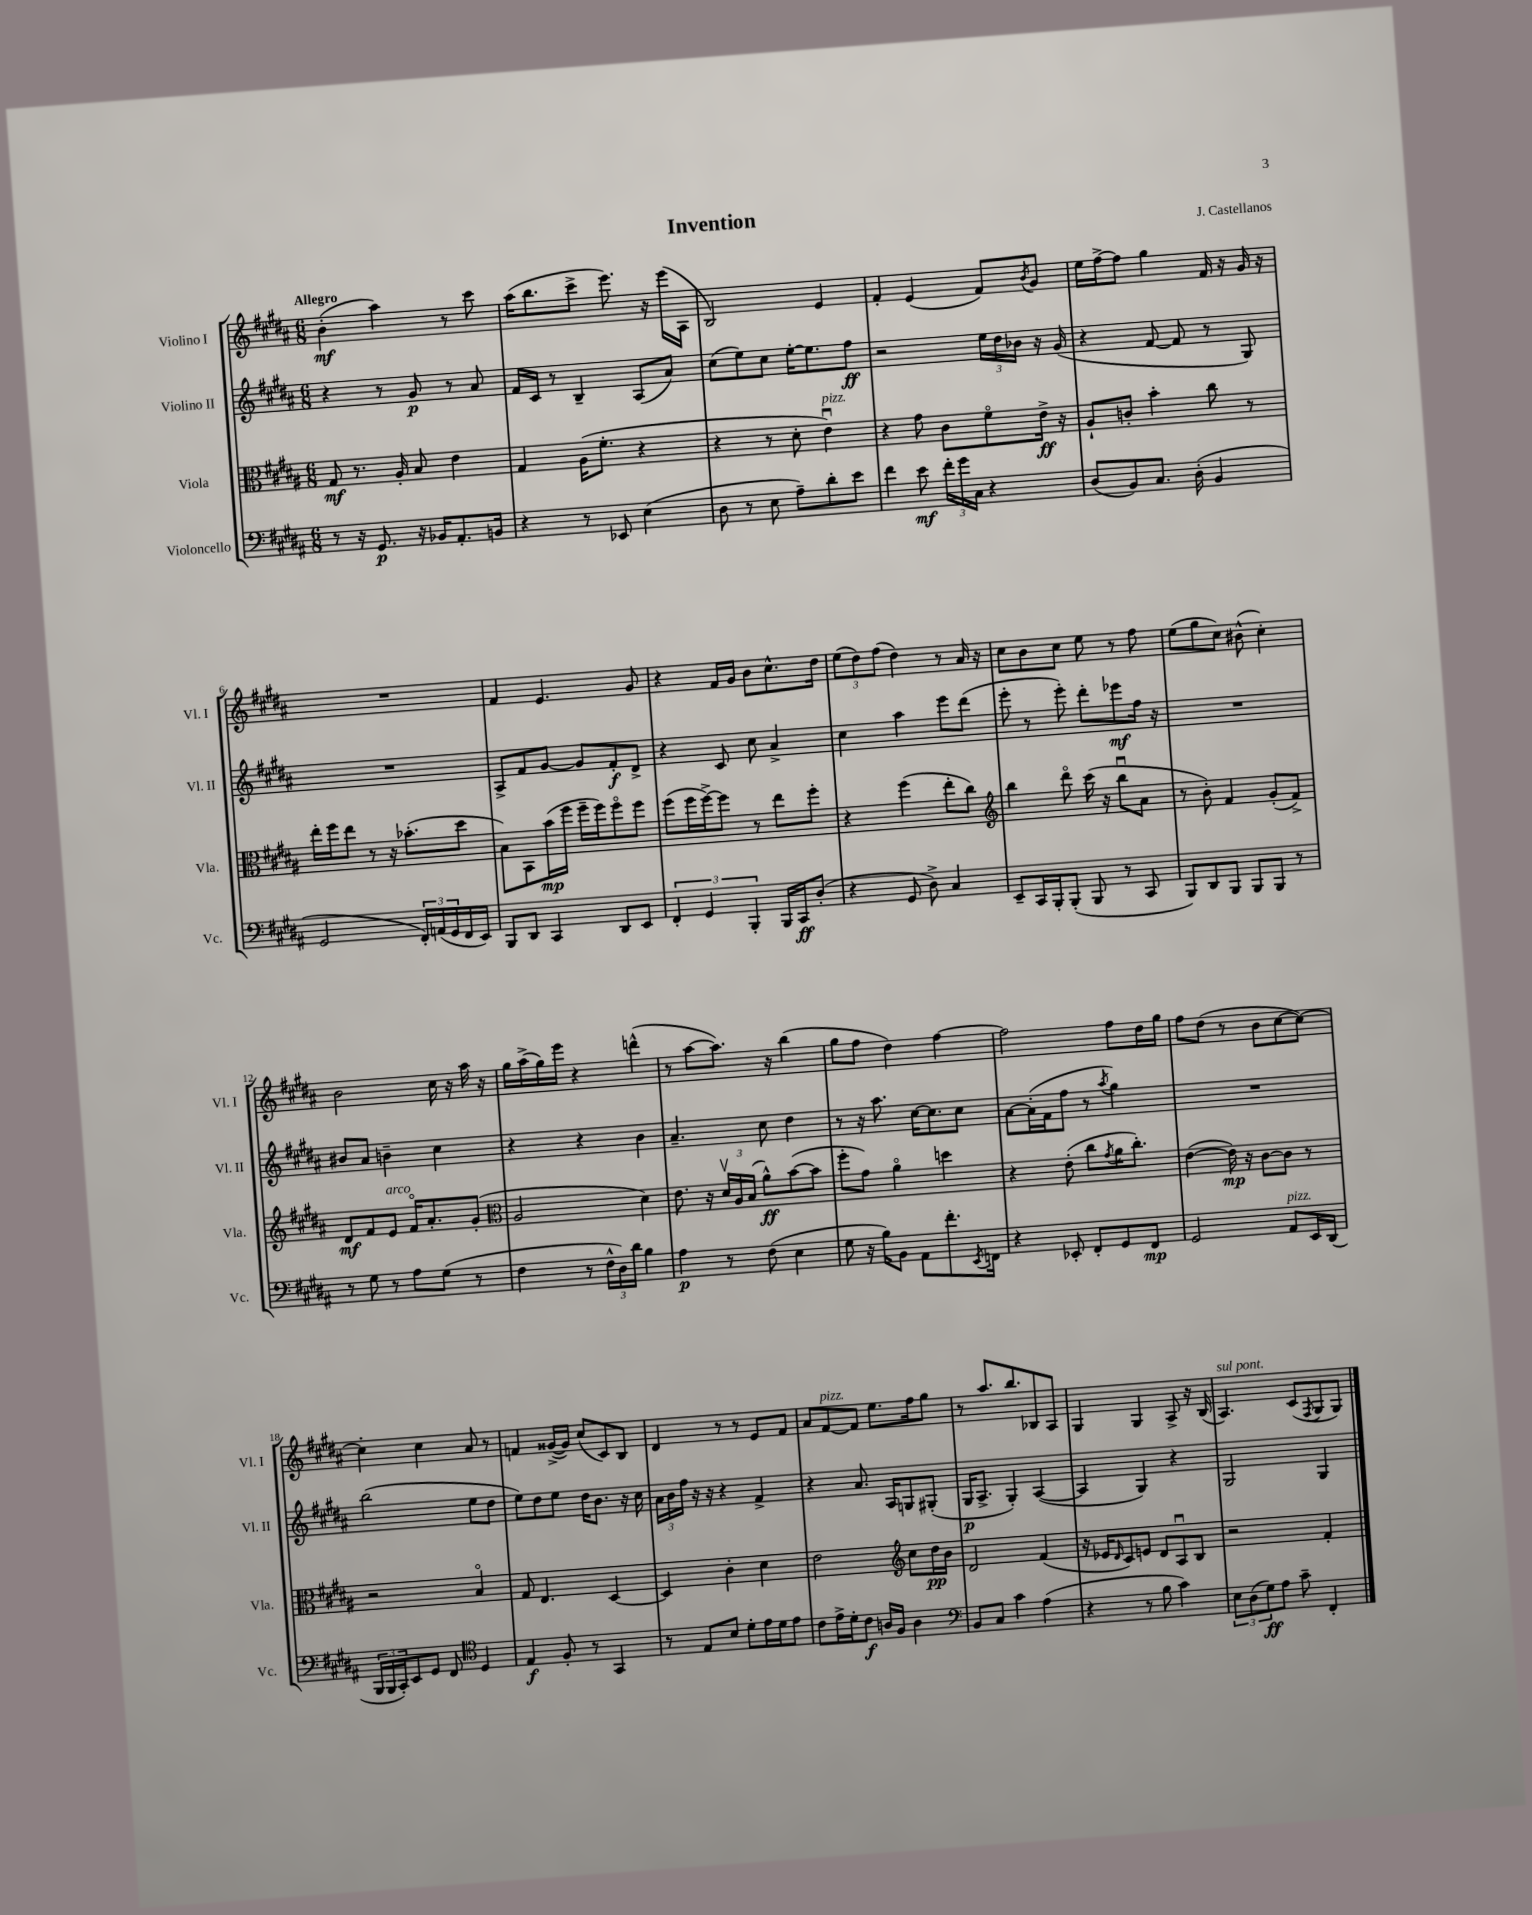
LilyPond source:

\header { title = "Invention" composer = "J. Castellanos" }
<<
\new StaffGroup <<
\new Staff = "s0" \with { instrumentName = "Violino I" shortInstrumentName = "Vl. I" } {
    \clef treble \key b \major \numericTimeSignature \time 6/8 \tempo "Allegro"
    b'4-.\mf( ais''4) r8 cis'''8 |
    ais''16( b''8. cis'''8-> e'''8.) r16 e'''16( ais16 |
    b2) e'4 |
    fis'4-. e'4( fis'8) \acciaccatura { b'8 } gis'8 |
    e''16 fis''16~-> fis''8 gis''4 fis'16 r16 gis'16 r16 |
    R2. |
    fis'4 e'4. gis'8 |
    r4 fis'16 gis'16 b'8 cis''8.-^ dis''16 |
    \tuplet 3/2 { e''8( dis''8) fis''8( } dis''4) r8 ais'16 r16 |
    cis''8 b'8 cis''8 e''8 r8 fis''8 |
    e''8( gis''8 cis''8) bis'8-^( cis''4-.) |
    b'2 cis''16 r16 ais''16 r16 |
    gis''16 ais''16->( gis''16) e'''16 r4 d'''4-^( |
    r8 ais''8~ ais''8.) r16 b''4( |
    gis''8 fis''8 dis''4) fis''4~ |
    fis''2 fis''8 dis''16 gis''16 |
    fis''8 dis''8( r8 b'8 cis''8~ cis''8~) |
    cis''4-. cis''4 ais'8 r8 |
    f'4 gisis'16~->( gisis'16) cis''8( cis'8) b8 |
    dis'4 r8 r8 e'8 fis'8 |
    ais'8 fis'8~^\markup { \italic "pizz." } fis'8 e''8. fis''16 gis''8 |
    r8 ais''8. b''8. bes8 ais8 |
    gis4 gis4 ais8-> r16 b16( |
    ais4.^\markup { \italic "sul pont." }) cis'8( \acciaccatura { fis8 } gis8 gis8) \bar "|." |
}
\new Staff = "s1" \with { instrumentName = "Violino II" shortInstrumentName = "Vl. II" } {
    \clef treble \key b \major \numericTimeSignature \time 6/8
    r4 r8 gis'8\p r8 ais'8 |
    fis'16 cis'16 r8 b4-- ais8( ais'8) |
    cis''8( e''8) cis''8 e''16~-. e''8. fis''8\ff |
    r2 \tuplet 3/2 { e''16 dis''16 bes'16 } r16 gis'16( |
    r4 fis'8~ fis'8 r8 gis8) |
    R2. |
    ais8-> fis'8 gis'8~ gis'8 fis'8-.\f dis'8-> |
    r4 cis'8 cis''8 ais'4-> |
    cis''4 ais''4 e'''8 dis'''8( |
    e'''8-. r8 e'''8-.) dis'''8-. ees'''8\mf fis''16 r16 |
    R2. |
    bis'8 ais'8 b'4-- cis''4 |
    r4 r4 b'4 |
    ais'4.-- cis''8 dis''4 |
    r8 r16 ais''8. cis''16~ cis''8. cis''8 |
    ais'8~ ais'16-.( fis'16 fis''8 r8 \acciaccatura { ais''8 } gis''4) |
    R2. |
    b''2( e''8 dis''8 |
    e''8) dis''8 e''8 dis''16 b'8. r16 cis''16 |
    \tuplet 3/2 { ais'16 b'16 fis''16 } r16 r16 r4 fis'4-> |
    r4 ais'8. ais16 g8 gis8-.( |
    gis16\p ais8.-> gis4-.) ais4~( |
    ais4 gis4) r4 |
    gis2 gis4 \bar "|." |
}
\new Staff = "s2" \with { instrumentName = "Viola" shortInstrumentName = "Vla." } {
    \clef alto \key b \major \numericTimeSignature \time 6/8
    gis8\mf r8. ais16-. b8 e'4 |
    gis4 ais16( fis'8.-. r4 |
    r4 r8 dis'8-. e'4\downbow^\markup { \italic "pizz." }) |
    r4 gis'8 cis'8 fis'8\flageolet e'16->\ff r16 |
    ais8-! c'8-. b'4-. cis''8 r8 |
    e''16-. fis''16 e''8 r8 r16 bes'8.-.( dis''8 |
    b8) b,8 b'16\mp( fis''16 fis''16-- fis''16) fis''8\flageolet fis''8 |
    fis''8( fis''16 fis''16~->) fis''8 r8 e''8 fis''8-. |
    r4 fis''4( e''8-. cis''8) |
    \clef treble b''4 dis'''8\flageolet cis'''16( r16 b''8\downbow ais'8 |
    r8 b'8-.) fis'4 gis'8-.( fis'8->) |
    dis'8\mf fis'8 e'8^\markup { \italic "arco" } fis'16\flageolet ais'8.-. gis'8-.( |
    \clef alto ais2 dis'4) |
    e'8. r16 \tuplet 3/2 { dis'16\upbow ais16 b16( } ais'8-^\ff) b'8~( b'8 |
    fis''8-. gis'8) ais'4\flageolet d''4 |
    r4 e'8-.( cis''8 \acciaccatura { gis'8 } ais'16 cis''8.-.) |
    e'4~( e'16\mp) r16 cis'8~ cis'8 r8 |
    r2 b4\flageolet |
    gis8 e4. dis4~ |
    dis4 cis'4-. dis'4 |
    e'2 \clef treble cis''8 dis''16\pp b'16 |
    dis'2 fis'4( |
    r16 ees'16 \grace { dis'16 } cis'8) e'8 dis'8 ais8\downbow b8 |
    r2 fis'4-. \bar "|." |
}
\new Staff = "s3" \with { instrumentName = "Violoncello" shortInstrumentName = "Vc." } {
    \clef bass \key b \major \numericTimeSignature \time 6/8
    r8 r16 gis,8.\p r16 bes,16 ais,8.-. b,16 |
    r4 r8 ees,8 e4( |
    dis8 r8 e8 ais8--) dis'8-. e'8 |
    fis'4 e'8\mf \tuplet 3/2 { fis'16-. gis'16 cis16 } r4 |
    dis8( b,8) cis8. dis16-.( b,4 |
    gis,2 \tuplet 3/2 { fis,16-.) a,16( gis,16 } fis,16 e,16) |
    b,,8 dis,8 cis,4 dis,8 e,8 |
    \tuplet 3/2 { fis,4-. gis,4 b,,4-. } b,,16 cis,16\ff dis8-.( |
    r4 gis,8 dis8->) cis4 |
    e,8-- cis,16 b,,16-. b,,8-.( b,,8 r8 cis,8 |
    b,,8) dis,8 b,,8 b,,8 b,,8 r8 |
    r8 gis8 r8 ais8 gis8( r8 |
    fis4 r8 \tuplet 3/2 { fis16-^ dis16) dis'16 } b4 |
    ais4\p r8 fis8( e4 |
    gis8 r16 b16) b,8 ais,8 fis'8.-. \acciaccatura { e,8 } f,16 |
    r4 ees,8-. fis,8-. gis,8 fis,8\mp |
    gis,2 ais,8^\markup { \italic "pizz." } e,16 dis,16( |
    \tuplet 3/2 { b,,16 b,,16 cis,16-.) } e,8 gis,8 fis,8 \clef tenor dis4 |
    e4\f fis8-. r8 gis,4 |
    r8 e8 b8 dis'8-. e'16 dis'16 e'8 |
    cis'8 e'16-> dis'16-. cis'8\f a16 fis16 a4 |
    \clef bass b,8 cis8 cis'4 ais4( |
    r4 r8 b8 cis'4) |
    \tuplet 3/2 { e8 dis8( gis8\ff) } ais8 cis'8-- fis,4-. \bar "|." |
}
>>
>>
